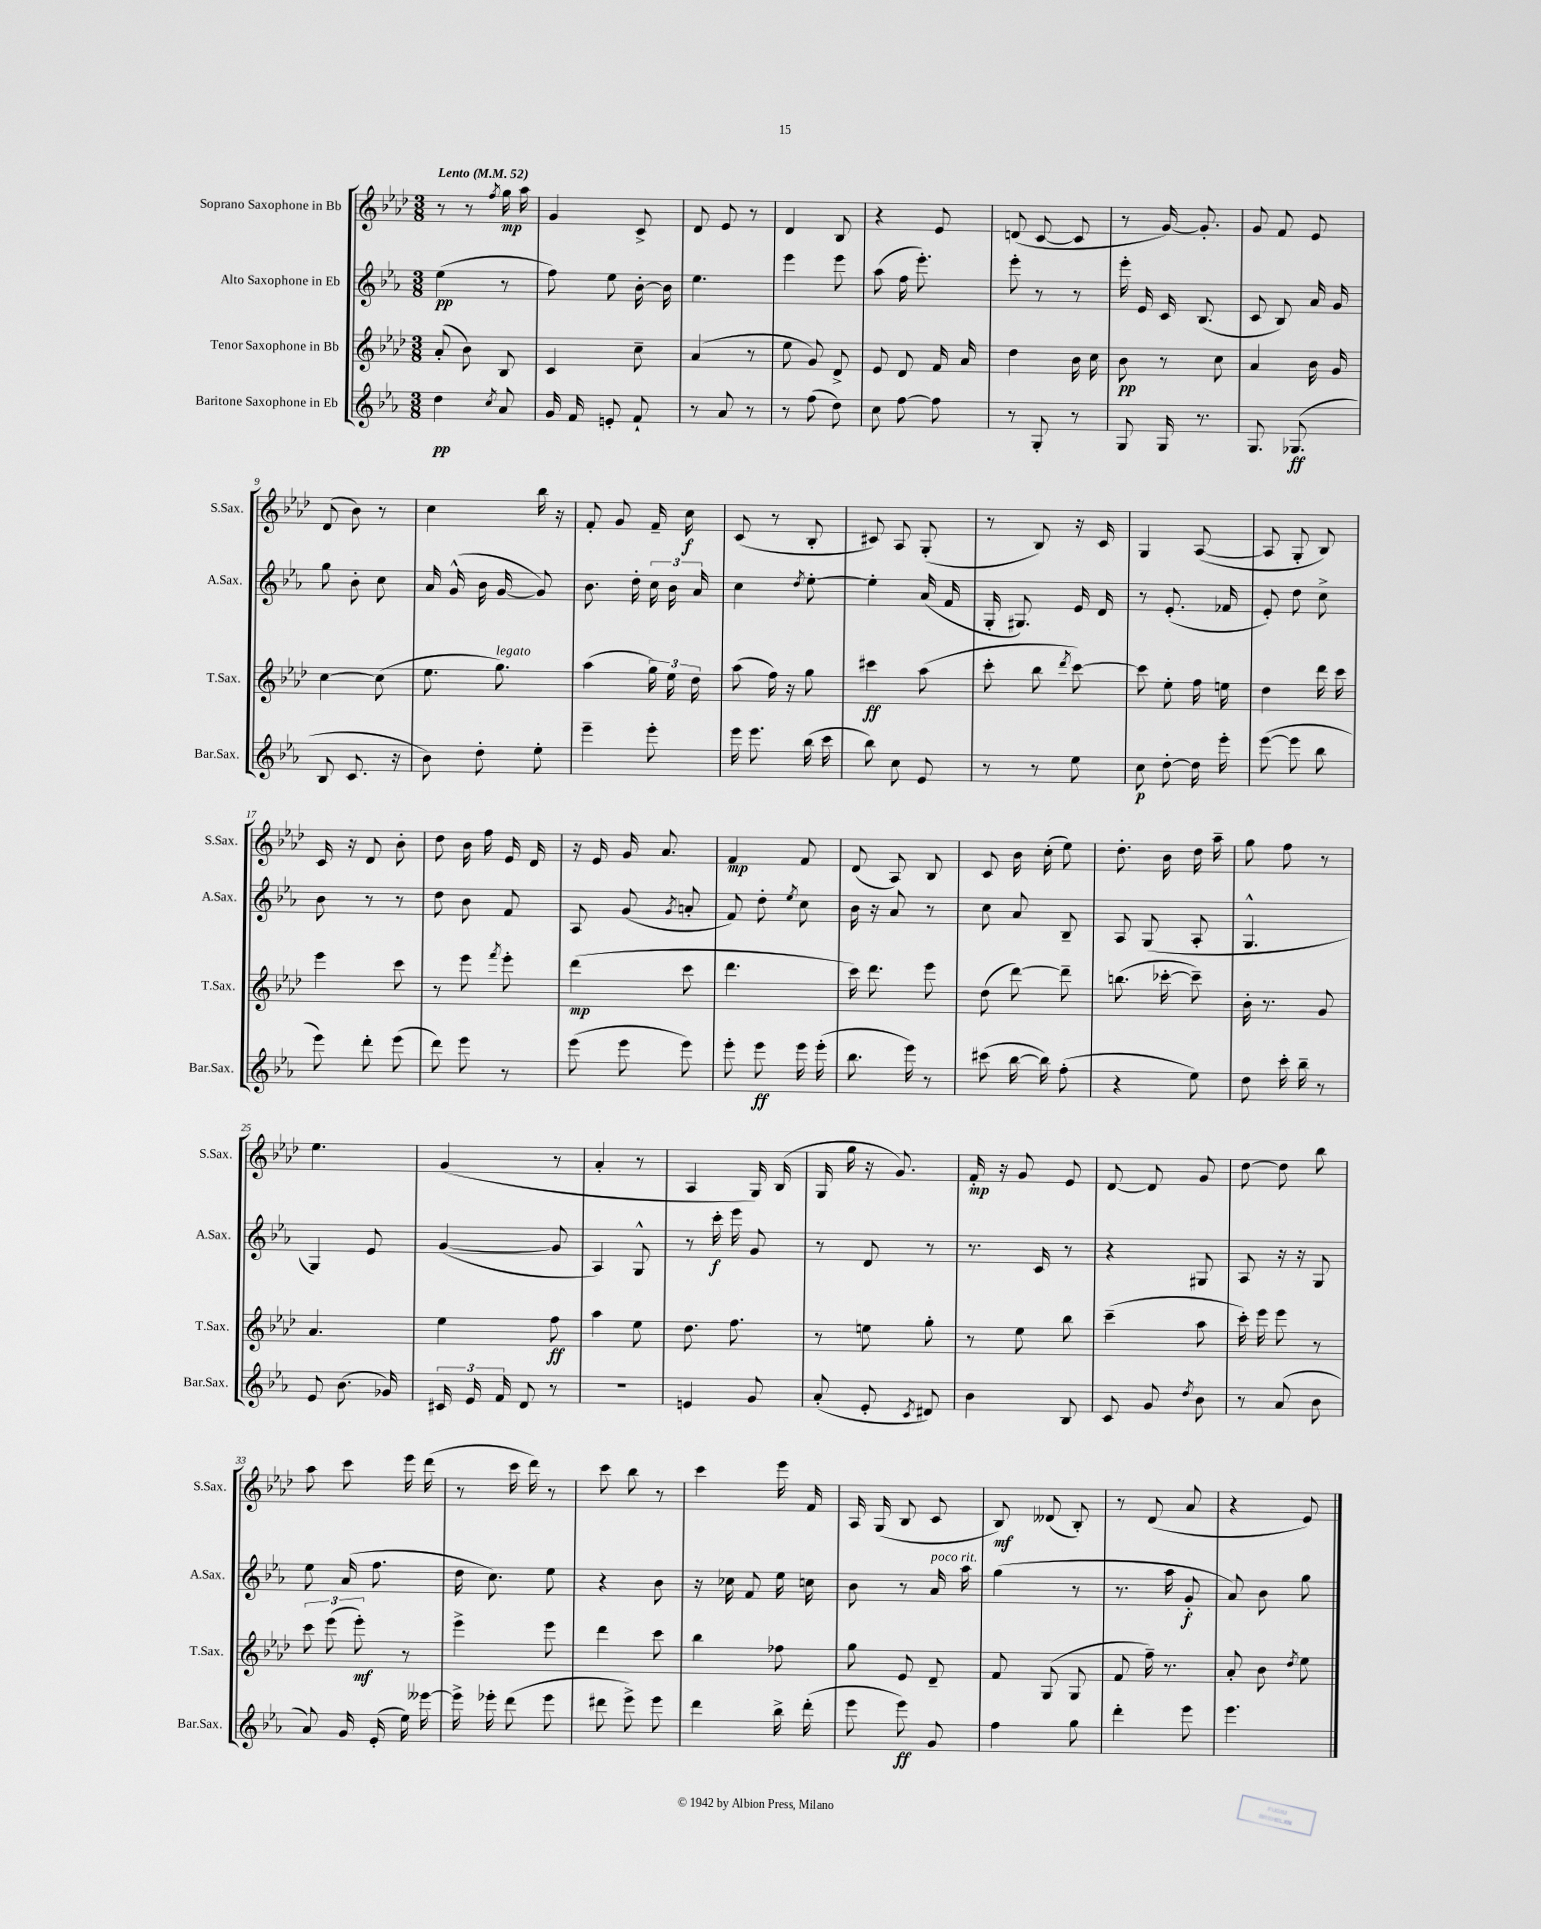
<<
\new StaffGroup <<
\new Staff = "s0" \with { instrumentName = "Soprano Saxophone in Bb" shortInstrumentName = "S.Sax." } {
    \clef treble \key aes \major \numericTimeSignature \time 3/8 \tempo "Lento" 4 = 52
    \autoBeamOff r8 r8 \acciaccatura { f''8 } g''16\mp aes''16 |
    g'4 c'8-> |
    des'8 ees'8 r8 |
    des'4 bes8 |
    r4 ees'8 |
    d'8( c'8~ c'8 |
    r8 g'16~) g'8.-. |
    g'8 f'8 ees'8 |
    des'8( bes'8) r8 |
    c''4 bes''16 r16 |
    f'8-. g'8 f'16-- c''16\f |
    c'8( r8 bes8-. |
    cis'8) aes8 g8-.( |
    r8 bes8) r16 c'16 |
    g4 aes8~( |
    aes8 g8-. bes8) |
    c'16 r16 des'8 bes'8-. |
    des''8 bes'16 f''16 ees'16 des'16 |
    r16 ees'16 g'16 aes'8. |
    f'4\mp f'8 |
    des'8( aes8) bes8 |
    c'8 bes'16 c''16-.( ees''8) |
    des''8.-. bes'16 des''16 aes''16-- |
    g''8 f''8 r8 |
    ees''4. |
    g'4( r8 |
    aes'4-. r8 |
    aes4 g16) bes16( |
    g16 g''16 r16 g'8.) |
    f'16-.\mp r16 g'8 ees'8 |
    des'8~ des'8 g'8 |
    des''8~ des''8 bes''8 |
    aes''8 c'''8 ees'''16 des'''16( |
    r8 c'''16 des'''16) r8 |
    c'''8 bes''8 r8 |
    c'''4 ees'''16 f'16 |
    aes16 g16( bes8 c'8 |
    bes8\mf) deses'8( bes8-.) |
    r8 des'8( aes'8 |
    r4 ees'8) \bar "|." |
}
\new Staff = "s1" \with { instrumentName = "Alto Saxophone in Eb" shortInstrumentName = "A.Sax." } {
    \clef treble \key ees \major \numericTimeSignature \time 3/8
    \autoBeamOff ees''4\pp( r8 |
    f''8) ees''8 bes'16~-. bes'16 |
    ees''4. |
    ees'''4 ees'''8 |
    aes''8( f''16 ees'''8.-.) |
    ees'''8-. r8 r8 |
    ees'''16-. ees'16 c'16 bes8.( |
    c'8 bes8) aes'16 g'16 |
    g''8 bes'8-. c''8 |
    aes'16 g'16-^( bes'16 g'16~ g'8) |
    bes'8. d''16-. \tuplet 3/2 { c''16 bes'16 aes'16 } |
    c''4 \acciaccatura { d''8 } ees''8~-. |
    ees''4-. aes'16( f'16 |
    g16-. gis8.) ees'16 d'16 |
    r8 ees'8.-.( fes'16 |
    ees'8-.) d''8 c''8-> |
    bes'8 r8 r8 |
    d''8 bes'8 f'8 |
    aes8 g'8( \acciaccatura { g'8 } a'8-. |
    f'8) d''8-. \acciaccatura { ees''8 } c''8 |
    bes'16 r16 aes'8 r8 |
    c''8 aes'8 bes8-- |
    aes8 g8( aes8-. |
    g4.-^ |
    g4) ees'8 |
    g'4~( g'8 |
    aes4) g8-^ |
    r8 c'''16-.\f ees'''16 g'8 |
    r8 d'8 r8 |
    r8. c'16 r8 |
    r4 gis8 |
    aes8 r16 r16 g8 |
    ees''8 aes'16( f''8. |
    d''16 c''8.) ees''8 |
    r4 bes'8 |
    r16 ces''16 f'8 ees''16 c''16 |
    bes'8 r8 aes'16^\markup { \italic "poco rit." } aes''16 |
    g''4( r8 |
    r8. aes''16 g'8-.\f |
    aes'8) bes'8 g''8 \bar "|." |
}
\new Staff = "s2" \with { instrumentName = "Tenor Saxophone in Bb" shortInstrumentName = "T.Sax." } {
    \clef treble \key aes \major \numericTimeSignature \time 3/8
    \autoBeamOff aes'8-.( bes'8) bes8 |
    c'4 c''8-- |
    aes'4( r8 |
    ees''8 g'8) des'8-> |
    ees'8 des'8 f'16 aes'16 |
    des''4 bes'16 c''16 |
    bes'8\pp r8 c''8 |
    aes'4 bes'16 g'16 |
    c''4~ c''8( |
    ees''8. g''8.^\markup { \italic "legato" }) |
    aes''4( \tuplet 3/2 { g''16) ees''16 des''16 } |
    aes''8( f''16) r16 g''8 |
    cis'''4\ff aes''8( |
    c'''8-. bes''8 \acciaccatura { des'''8 } c'''8~) |
    c'''8 ees''8-. f''16 e''16 |
    des''4 des'''16 c'''16 |
    ees'''4 c'''8 |
    r8 ees'''8 \acciaccatura { f'''8 } ees'''8-. |
    des'''4\mp( c'''8 |
    des'''4. |
    c'''16) des'''8. ees'''8 |
    des''8( des'''8~) des'''8-- |
    b''8.( ces'''16~-. ces'''8--) |
    bes'16-. r8. g'8 |
    aes'4. |
    ees''4 f''8\ff |
    aes''4 ees''8 |
    des''8. f''8. |
    r8 e''8 g''8-. |
    r8 ees''8 bes''8 |
    c'''4--( aes''8 |
    c'''16-.) ees'''16 ees'''8 r8 |
    \tuplet 3/2 { c'''8 ees'''8( ees'''8-.\mf) } r8 |
    ees'''4-> ees'''8 |
    des'''4 c'''8 |
    bes''4 fes''8 |
    g''8 ees'8 des'8-- |
    f'8 g8( g8 |
    f'8 f''16--) r8. |
    aes'8-. bes'8 \acciaccatura { des''8 } ees''8 \bar "|." |
}
\new Staff = "s3" \with { instrumentName = "Baritone Saxophone in Eb" shortInstrumentName = "Bar.Sax." } {
    \clef treble \key ees \major \numericTimeSignature \time 3/8
    \autoBeamOff d''4\pp \acciaccatura { c''8 } aes'8 |
    g'16 f'16 e'8-. f'8-! |
    r8 aes'8 r8 |
    r8 f''8( d''8) |
    c''8 f''8~ f''8 |
    r8 g8-. r8 |
    g8 g16 r8. |
    g8. ges8.\ff( |
    bes8 c'8. r16 |
    bes'8) d''8-. ees''8-. |
    ees'''4-- ees'''8-. |
    ees'''16 ees'''8. bes''16( c'''16 |
    bes''8) c''8 ees'8 |
    r8 r8 ees''8 |
    c''8\p d''8~-. d''16 ees'''16-. |
    ees'''8~( ees'''8 bes''8 |
    ees'''8) d'''8-. ees'''8( |
    d'''8) ees'''8 r8 |
    ees'''8( ees'''8 ees'''8) |
    ees'''8-. ees'''8\ff ees'''16 ees'''16-.( |
    bes''8. ees'''16) r8 |
    cis'''8( bes''16~ bes''16) f''8-.( |
    r4 ees''8) |
    d''8 c'''16-. bes''16-- r8 |
    ees'8 bes'8.( ges'16) |
    \tuplet 3/2 { cis'16 ees'16 f'16 } d'8 r8 |
    R4. |
    e'4 g'8 |
    aes'8-.( ees'8-. \acciaccatura { c'8 } dis'8) |
    bes'4 bes8 |
    c'8 g'8 \acciaccatura { d''8 } bes'8 |
    r8 aes'8( bes'8 |
    aes'8) g'16 ees'16-.( ees''16) eeses'''16~ |
    eeses'''16-> ees'''16-. d'''8( ees'''8 |
    dis'''8 ees'''8->) ees'''8 |
    d'''4 bes''16-> d'''16-.( |
    ees'''8 ees'''8\ff) g'8 |
    f''4 g''8 |
    d'''4-. ees'''8 |
    ees'''4. \bar "|." |
}
>>
>>
